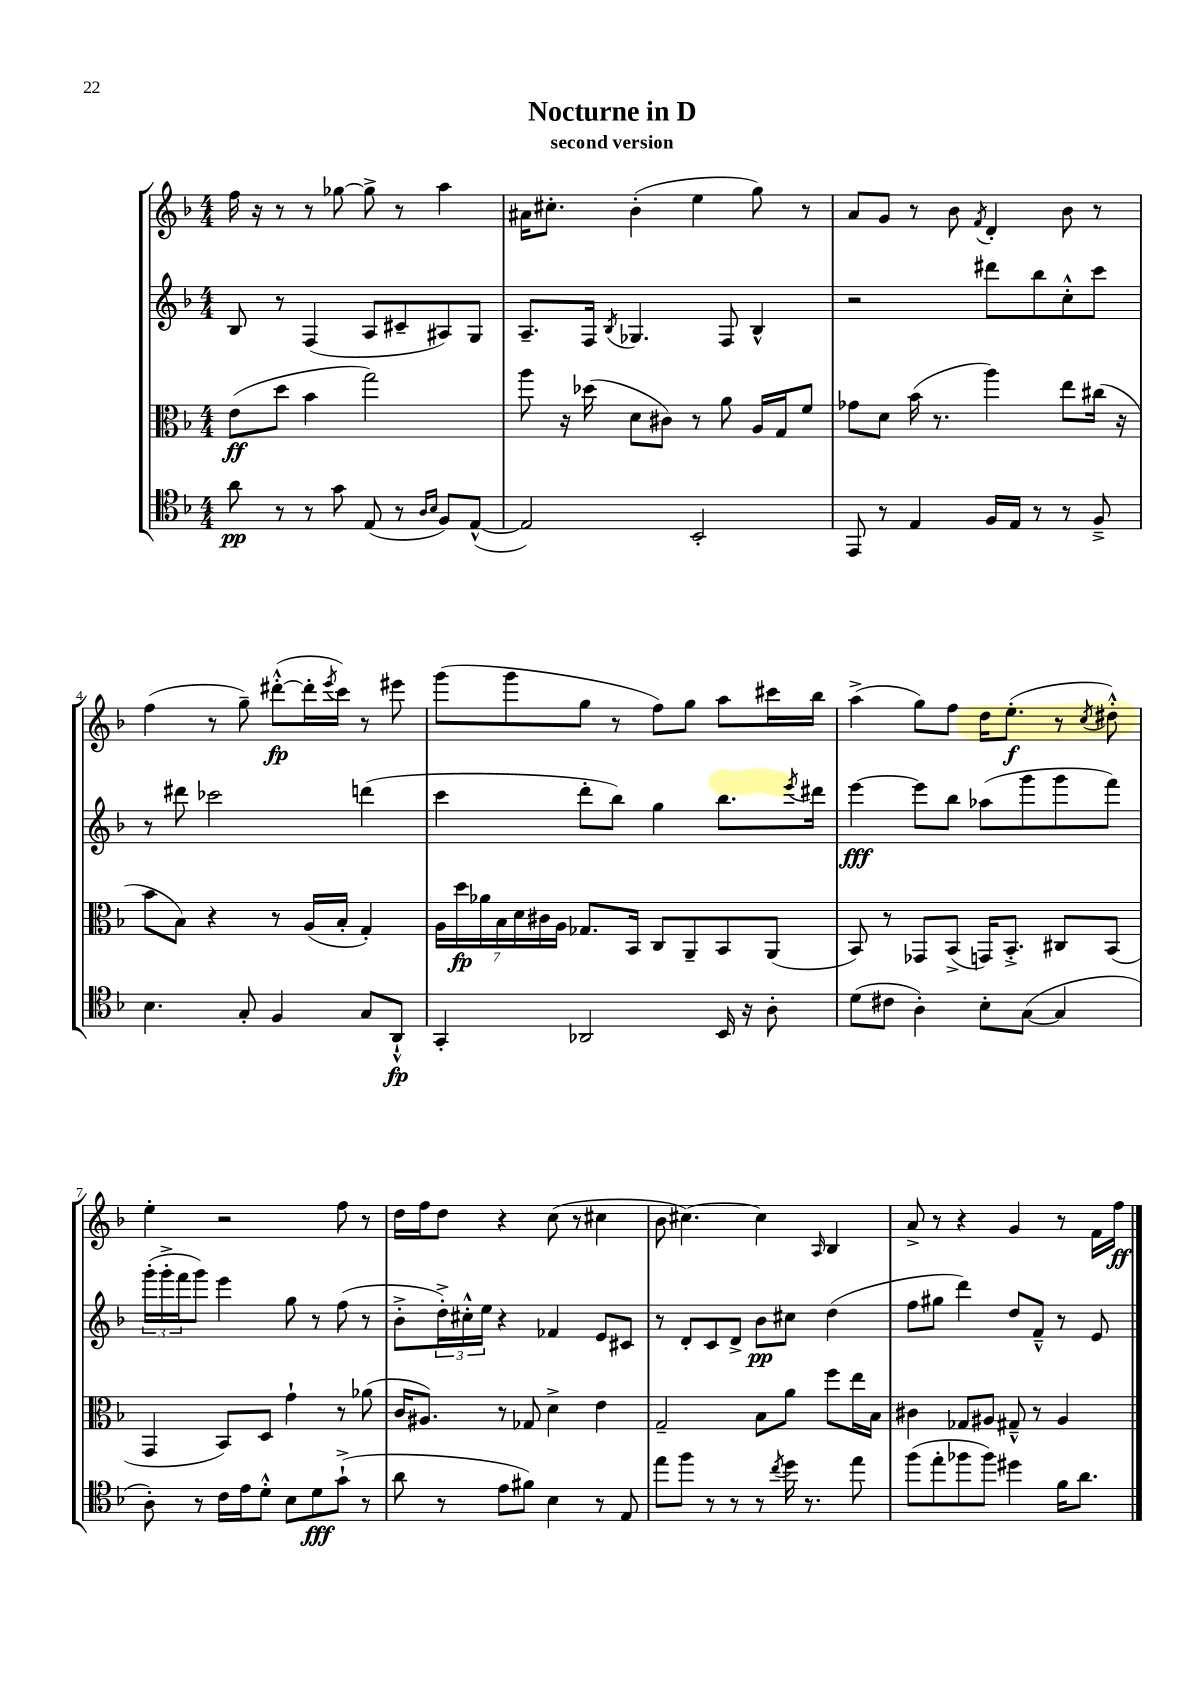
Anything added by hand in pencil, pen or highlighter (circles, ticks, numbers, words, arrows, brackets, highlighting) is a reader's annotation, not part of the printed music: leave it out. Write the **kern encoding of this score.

**kern	**dynam	**kern	**dynam	**kern	**dynam	**kern	**dynam
*part4	*part4	*part3	*part3	*part2	*part2	*part1	*part1
*staff4	*staff4	*staff3	*staff3	*staff2	*staff2	*staff1	*staff1
*clefC4	*	*clefC3	*	*clefG2	*	*clefG2	*
*k[b-]	*	*k[b-]	*	*k[b-]	*	*k[b-]	*
*M4/4	*	*M4/4	*	*M4/4	*	*M4/4	*
=1	=1	=1	=1	=1	=1	=1	=1
8a\	pp	(8e\L	ff	8B-/	.	16ff\	.
.	.	.	.	.	.	16r	.
8r	.	8dd\J	.	8r	.	8r	.
8r	.	4b-\	.	(4F/	.	8r	.
8g\	.	.	.	.	.	[8gg-X\	.
(8E/	.	2gg\)	.	8A/L	.	8gg-^\]	.
8r	.	.	.	8c#X~/	.	8r	.
16qqA/LL	.	.	.	.	.	.	.
16qqB-/JJ	.	.	.	.	.	.	.
8F/L)	.	.	.	8A#X/)	.	4aa\	.
([8E^^/J	.	.	.	8G/J	.	.	.
=2	=2	=2	=2	=2	=2	=2	=2
2E/])	.	8aa\	.	8.A~/L	.	16a#X\KL	.
.	.	.	.	.	.	8.cc#X'\J	.
.	.	16r	.	.	.	.	.
.	.	(16dd-X\	.	16F/Jk	.	.	.
.	.	.	.	8qB-/	.	.	.
.	.	8d\L	.	4.G-X/	.	(4b-'\	.
.	.	8c#X\J)	.	.	.	.	.
2BB-'/	.	8r	.	.	.	4ee\	.
.	.	8a\	.	8F/	.	.	.
.	.	16A/LL	.	4B-^^/	.	8gg\)	.
.	.	16G/J	.	.	.	.	.
.	.	8f/J	.	.	.	8r	.
=3	=3	=3	=3	=3	=3	=3	=3
8EE/	.	8g-X\L	.	2r	.	8a/L	.
8r	.	8d\J	.	.	.	8g/J	.
4E/	.	(16b-\	.	.	.	8r	.
.	.	8.r	.	.	.	.	.
.	.	.	.	.	.	8b-\	.
.	.	.	.	.	.	8qf/	.
16F/LL	.	4aa\)	.	8ddd#X\L	.	4d'/	.
16E/JJ	.	.	.	.	.	.	.
8r	.	.	.	8bb-\	.	.	.
8r	.	8ee\L	.	8cc'^^\	.	8b-\	.
8F~^/	.	(16cc#X\Jk	.	8ccc\J	.	8r	.
.	.	16r	.	.	.	.	.
!!LO:LB:g=z
=4	=4	=4	=4	=4	=4	=4	=4
4.B-\	.	8b-\L	.	8r	.	(4ff\	.
.	.	8B-\J)	.	8ddd#X\	.	.	.
.	.	4r	.	2ccc-X\	.	8r	.
8G'/	.	.	.	.	.	8gg~\)	.
4F/	.	8r	.	.	.	([8ddd#X'^^\L	fp
.	.	(16A/LL	.	.	.	16ddd#'\L]	.
.	.	.	.	.	.	8qeee/	.
.	.	16B-'/JJ	.	.	.	16ccc\JJ)	.
8G/L	.	4G'/)	.	(4dddn\	.	8r	.
8AA`^^/J	fp	.	.	.	.	8eee#X\	.
=5	=5	=5	=5	=5	=5	=5	=5
4GG'/	.	28A\LL	.	4ccc\	.	(8ggg\L	.
.	.	28dd\	fp	.	.	.	.
.	.	28a-X\	.	.	.	.	.
.	.	28B-\	.	.	.	.	.
.	.	.	.	.	.	8ggg\	.
.	.	28d\	.	.	.	.	.
.	.	28c#X\	.	.	.	.	.
.	.	28A\JJ	.	.	.	.	.
2AA-X/	.	8.G-X/L	.	8ddd'\L	.	8gg\J	.
.	.	.	.	8bb-\J)	.	8r	.
.	.	16BB-/Jk	.	.	.	.	.
.	.	8C/L	.	4gg\	.	8ff\L)	.
.	.	8AA~/	.	.	.	8gg\J	.
16BB-/	.	8BB-/	.	8.bb-\L	.	8aa\L	.
16r	.	.	.	.	.	.	.
8A'\	.	(8AA/J	.	.	.	16ccc#X\L	.
.	.	.	.	8qeee/	.	.	.
.	.	.	.	16ddd#X\Jk	.	16bb-\JJ	.
=6	=6	=6	=6	=6	=6	=6	=6
(8d\L	.	8BB-/)	.	[4eee\	fff	(4aa^\	.
8c#X\J	.	8r	.	.	.	.	.
4A'\)	.	8GG-X/L	.	8eee\L]	.	8gg\L)	.
.	.	(8BB-^/J	.	8bb-\J	.	8ff\J	.
8B-'\L	.	16GGn/KL)	.	(8aa-X\L	.	16dd\KL	.
.	.	8.BB-'^/J	.	.	.	(8.ee'\J	f
([8G\J	.	.	.	8ggg\	.	.	.
4G/]	.	8C#X/L	.	8ggg\	.	8r	.
.	.	.	.	.	.	8qcc/	.
.	.	(8BB-/J	.	8fff\J)	.	8dd#X'^^\)	.
!!LO:LB:g=z
=7	=7	=7	=7	=7	=7	=7	=7
8A'\)	.	4GG/	.	(24ggg'\LL	.	4ee'\	.
.	.	.	.	24ggg'^\	.	.	.
.	.	.	.	24fff\J	.	.	.
8r	.	.	.	8ggg\J)	.	.	.
16c\LL	.	8BB-/L)	.	4eee\	.	2r	.
16e\J	.	.	.	.	.	.	.
8d'^^\J	.	8D/J	.	.	.	.	.
8B-\L	.	4g`\	.	8gg\	.	.	.
8d\	fff	.	.	8r	.	.	.
(8g`^\J	.	8r	.	(8ff\	.	8ff\	.
8r	.	(8a-X\	.	8r	.	8r	.
=8	=8	=8	=8	=8	=8	=8	=8
8a\	.	16c/KL	.	8b-'^\L	.	16dd\LL	.
.	.	8.A#X/J)	.	.	.	16ff\J	.
8r	.	.	.	24dd'^\L)	.	8dd\J	.
.	.	.	.	24cc#X'^^\	.	.	.
.	.	.	.	24ee\JJ	.	.	.
8e\L	.	8r	.	4r	.	4r	.
8f#X\J)	.	8G-X/	.	.	.	.	.
4B-\	.	4d^\	.	4f-X/	.	(8cc\	.
.	.	.	.	.	.	8r	.
8r	.	4e\	.	8e/L	.	4cc#X\	.
8E/	.	.	.	8c#X/J	.	.	.
=9	=9	=9	=9	=9	=9	=9	=9
8ee\L	.	2G~/	.	8r	.	8b-\	.
8ff\J	.	.	.	8d'/L	.	[4.cc#X\)	.
8r	.	.	.	8c/	.	.	.
8r	.	.	.	8d^/J	.	.	.
8r	.	8B-\L	.	8b-\L	pp	4cc#\]	.
8qcc/	.	.	.	.	.	.	.
16dd\	.	8a\J	.	8cc#X\J	.	.	.
8.r	.	.	.	.	.	.	.
.	.	.	.	.	.	16qqA/	.
.	.	8ff\L	.	(4dd\	.	4B-/	.
8ee\	.	16ee\L	.	.	.	.	.
.	.	16B-\JJ	.	.	.	.	.
=10	=10	=10	=10	=10	=10	=10	=10
(8ff\L	.	4c#X\	.	8ff\L	.	8a^/	.
8ee'\	.	.	.	8gg#X\J	.	8r	.
8ff-X\	.	8G-X/L	.	4ddd\)	.	4r	.
8ff-\J)	.	8A#X/J	.	.	.	.	.
4dd#X\	.	8G#X~^^/	.	8dd/L	.	4g/	.
.	.	8r	.	8f~^^/J	.	.	.
16f\KL	.	4A#/	.	8r	.	8r	.
8.a\J	.	.	.	.	.	.	.
.	.	.	.	8e/	.	16f\LL	.
.	.	.	.	.	.	16ff\JJ	ff
==	==	==	==	==	==	==	==
*-	*-	*-	*-	*-	*-	*-	*-
